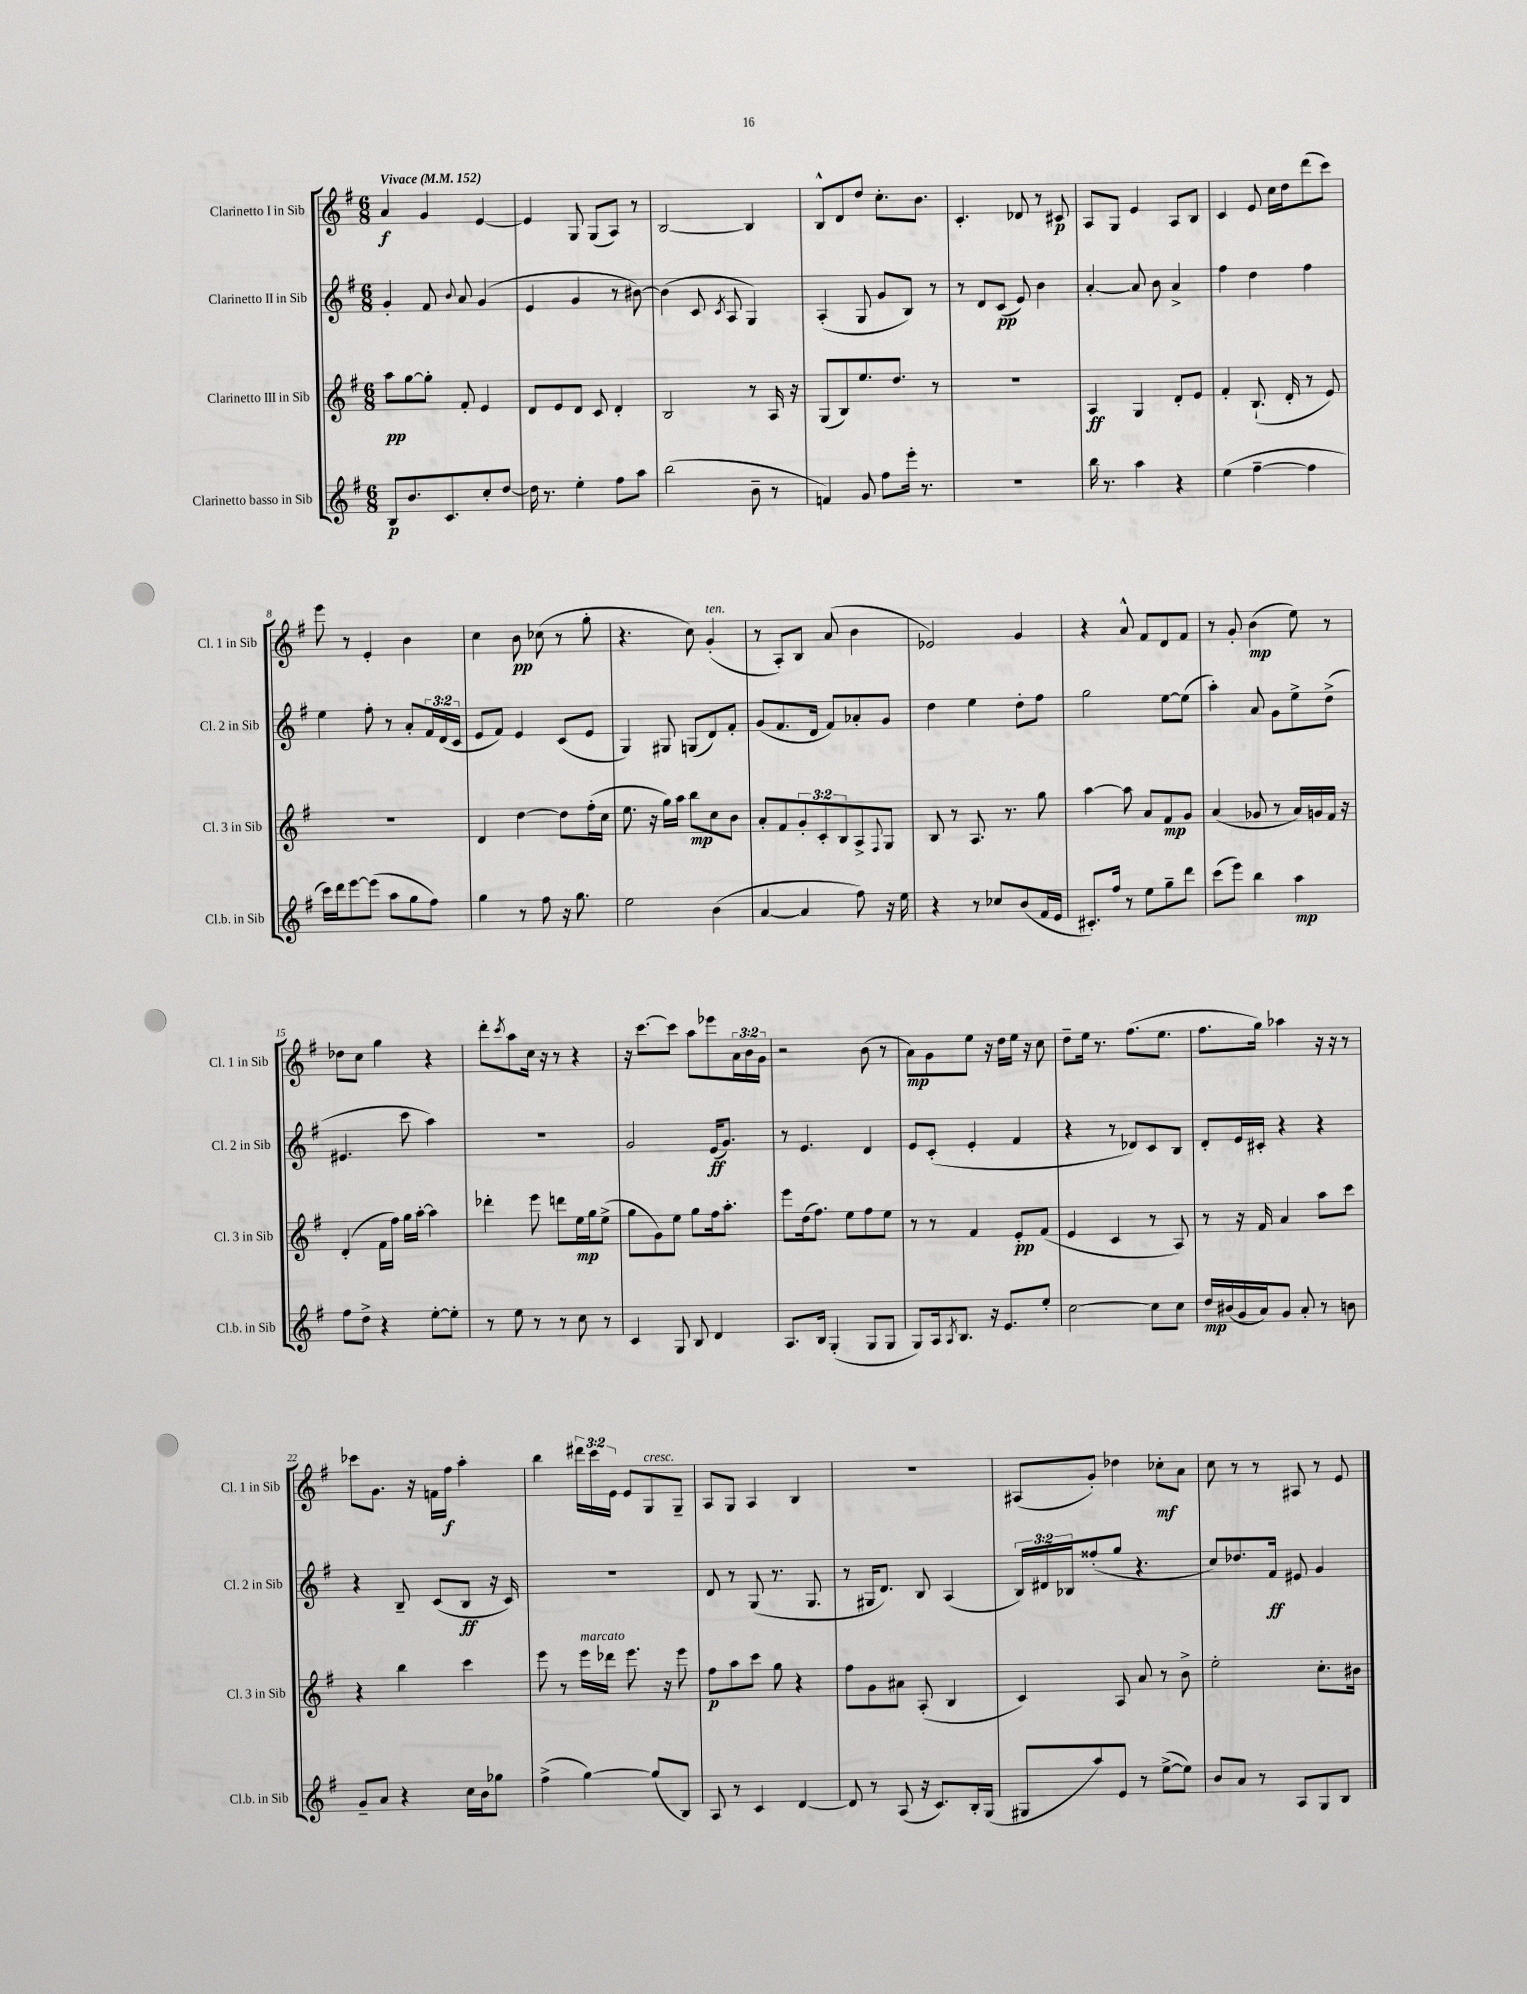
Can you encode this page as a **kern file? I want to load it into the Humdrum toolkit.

**kern	**dynam	**kern	**dynam	**kern	**dynam	**kern	**dynam
*part4	*part4	*part3	*part3	*part2	*part2	*part1	*part1
*staff4	*staff4	*staff3	*staff3	*staff2	*staff2	*staff1	*staff1
*I"Clarinetto basso in Sib	*	*I"Clarinetto III in Sib	*	*I"Clarinetto II in Sib	*	*I"Clarinetto I in Sib	*
*I'Cl.b. in Sib	*	*I'Cl. 3 in Sib	*	*I'Cl. 2 in Sib	*	*I'Cl. 1 in Sib	*
*clefG2	*	*clefG2	*	*clefG2	*	*clefG2	*
*k[f#]	*	*k[f#]	*	*k[f#]	*	*k[f#]	*
*M6/8	*	*M6/8	*	*M6/8	*	*M6/8	*
*MM152	*	*MM152	*	*MM152	*	*MM152	*
=1	=1	=1	=1	=1	=1	=1	=1
!	!	!	!	!	!	!LO:TX:a:B:t=Vivace	!
8B/L	p	8aa\L	pp	4g'/	.	4a/	f
8.b/	.	[8gg\	.	.	.	.	.
.	.	8gg'\J]	.	8f#/	.	4g/	.
8.c/	.	.	.	.	.	.	.
.	.	.	.	8qqb/	.	.	.
.	.	8f#'/	.	8a/	.	.	.
8cc'/	.	4e/	.	(4g/	.	[4e/	.
[8dd/J	.	.	.	.	.	.	.
=2	=2	=2	=2	=2	=2	=2	=2
16dd\]	.	8d/L	.	4e/	.	4e/]	.
8.r	.	.	.	.	.	.	.
.	.	8e/	.	.	.	.	.
4ee'\	.	8d/J	.	4g/	.	8G/	.
.	.	8c/	.	.	.	(8G/L	.
8ff#\L	.	4d'/	.	8r	.	8A/J)	.
8aa\J	.	.	.	[8b#X\)	.	8r	.
=3	=3	=3	=3	=3	=3	=3	=3
(2bb\	.	2B/	.	(4b#\]	.	[2B/	.
.	.	.	.	8c/	.	.	.
.	.	.	.	8qc/	.	.	.
.	.	.	.	8A/	.	.	.
8b~\	.	8r	.	4G/)	.	4B/]	.
8r	.	16A/	.	.	.	.	.
.	.	16r	.	.	.	.	.
=4	=4	=4	=4	=4	=4	=4	=4
4fn/)	.	(8G/L	.	(4A'/	.	8B^^/L	.
.	.	8B/)	.	.	.	8d/	.
8g/	.	8.ee/	.	8G/	.	8dd/J	.
8ff#\L	.	.	.	8g/L	.	8.cc'\L	.
.	.	8.dd/J	.	.	.	.	.
16eee'\Jk	.	.	.	8B/J)	.	.	.
8.r	.	.	.	.	.	8.b\J	.
.	.	8r	.	8r	.	.	.
=5	=5	=5	=5	=5	=5	=5	=5
2.r	.	2.r	.	8r	.	4.c'/	.
.	.	.	.	8d/L	.	.	.
.	.	.	.	(8c/J	pp	.	.
.	.	.	.	8e/)	.	8d-X/	.
.	.	.	.	4b\	.	8r	.
.	.	.	.	.	.	8c#X/	p
=6	=6	=6	=6	=6	=6	=6	=6
16bb\	.	4A/	ff	[4a'/	.	8A/L	.
8.r	.	.	.	.	.	.	.
.	.	.	.	.	.	8G/J	.
4aa\	.	4G/	.	8a/]	.	4e/	.
.	.	.	.	8b\	.	.	.
4r	.	8d'/L	.	4a^/	.	8A/L	.
.	.	8e/J	.	.	.	8B/J	.
=7	=7	=7	=7	=7	=7	=7	=7
(4ee\	.	4f#'/	.	4ff#\	.	4c/	.
[4ff#~\	.	(8.B`/	.	4dd\	.	8e/	.
.	.	.	.	.	.	16cc\LL	.
.	.	16d'/	.	.	.	16dd\J	.
4ff#\]	.	8r	.	4ff#\	.	(8ddd\	.
.	.	8e/)	.	.	.	8ccc\J)	.
!!LO:LB:g=z
=8	=8	=8	=8	=8	=8	=8	=8
16ccc\LL)	.	2.r	.	4ee\	.	8eee\	.
16ddd\J	.	.	.	.	.	.	.
[8eee\	.	.	.	.	.	8r	.
(8eee\J]	.	.	.	8ff#'\	.	4e'/	.
8aa\L	.	.	.	8r	.	.	.
8gg\	.	.	.	8a'/L	.	4b\	.
8ff#\J)	.	.	.	24f#/L	.	.	.
.	.	.	.	(24d/	.	.	.
.	.	.	.	24c/JJ	.	.	.
=9	=9	=9	=9	=9	=9	=9	=9
4gg\	.	4d/	.	8e/L	.	4cc\	.
.	.	.	.	8f#/J)	.	.	.
8r	.	[4dd\	.	4e/	.	8b\	pp
8ff#\	.	.	.	.	.	(8cc-X\	.
16r	.	8dd\L]	.	(8c/L	.	8r	.
8.gg\	.	.	.	.	.	.	.
.	.	(16ff#'\L	.	8e/J	.	8gg'\	.
.	.	16cc\JJ	.	.	.	.	.
=10	=10	=10	=10	=10	=10	=10	=10
2ee\	.	8.ee\	.	4G/)	.	4.r	.
.	.	16r	.	.	.	.	.
.	.	16gg\LL)	.	8G#X/	.	.	.
.	.	16aa\JJ	.	.	.	.	.
.	.	8bb\L	mp	(8Gn/L	.	8cc\)	.
!	!	!	!	!	!	!LO:TX:a:i:t=ten.	!
(4b\	.	8cc\	.	8d/)	.	(4g'/	.
.	.	8b\J	.	8f#'/J	.	.	.
=11	=11	=11	=11	=11	=11	=11	=11
[4a/	.	8a'/L	.	(8g/L	.	8r	.
.	.	8f#/	.	8.f#/	.	8A'/L)	.
4a/]	.	12g'/	.	.	.	8B/J	.
.	.	.	.	16d/Jk	.	.	.
.	.	12c'/	.	.	.	.	.
.	.	.	.	8f#/L)	.	(8a/	.
.	.	12B/	.	.	.	.	.
8ff#\)	.	8A^/	.	8a-X'/	.	4b\	.
.	.	8qqF#/	.	.	.	.	.
16r	.	8G/J	.	8g/J	.	.	.
16ee\	.	.	.	.	.	.	.
=12	=12	=12	=12	=12	=12	=12	=12
4r	.	8B/	.	4dd\	.	2e-X/)	.
.	.	8r	.	.	.	.	.
8r	.	8.A/	.	4ee\	.	.	.
8cc-X/L	.	.	.	.	.	.	.
.	.	8.r	.	.	.	.	.
(8b/	.	.	.	8dd'\L	.	4g/	.
16f#/L	.	8gg\	.	8ff#\J	.	.	.
16e/JJ	.	.	.	.	.	.	.
=13	=13	=13	=13	=13	=13	=13	=13
8.c#X'/L)	.	[4aa\	.	2gg\	.	4r	.
16ff#/Jk	.	.	.	.	.	.	.
8r	.	8aa\]	.	.	.	8a^^/	.
8ee\L	.	8a/L	.	.	.	8f#/L	.
8gg~\	.	8f#/	mp	[8ee\L	.	8d/	.
8ddd\J	.	8g/J	.	(8ee\J]	.	8f#/J	.
=14	=14	=14	=14	=14	=14	=14	=14
(8ccc\L	.	(4a/	.	4aa'\)	.	8r	.
8eee\J)	.	.	.	.	.	8g'/	.
4bb\	.	8g-X/	.	8a/	.	(4b\	mp
.	.	8r	.	8g\L	.	.	.
4aa\	mp	16a/LL)	.	8ee^\	.	8ee\)	.
.	.	16gn/	.	.	.	.	.
.	.	16f#/JJ	.	(8dd^\J	.	8r	.
.	.	16r	.	.	.	.	.
!!LO:LB:g=z
=15	=15	=15	=15	=15	=15	=15	=15
8ff#\L	.	(4d'/	.	4.e#X/	.	8dd-X\L	.
8dd^\J	.	.	.	.	.	8cc\J	.
4r	.	16f#\LL	.	.	.	4gg\	.
.	.	16ff#\JJ)	.	.	.	.	.
.	.	16gg\LL	.	8ccc\	.	.	.
.	.	[16aa'\JJ	.	.	.	.	.
[8ee'\L	.	4aa\]	.	4aa\)	.	4r	.
8ee'\J]	.	.	.	.	.	.	.
=16	=16	=16	=16	=16	=16	=16	=16
8r	.	4ddd-X'\	.	2.r	.	8ddd'\L	.
.	.	.	.	.	.	8qccc/	.
8ee\	.	.	.	.	.	8aa\	.
8r	.	8eee\	.	.	.	16cc\Jk	.
.	.	.	.	.	.	16r	.
8r	.	8dddn\L	.	.	.	8r	.
8cc\	.	16ee\L	mp	.	.	4r	.
.	.	16gg\J	.	.	.	.	.
8r	.	(8ee^\J	.	.	.	.	.
=17	=17	=17	=17	=17	=17	=17	=17
4c/	.	8gg\L	.	2g/	.	16r	.
.	.	.	.	.	.	[8.ccc\L	.
.	.	8g\)	.	.	.	.	.
8G/	.	8ee\J	.	.	.	8ccc\J]	.
8B/	.	8gg\L	.	.	.	8aa\L	.
4d/	.	16ff#\k	.	(16e/KL	ff	8eee-X\	.
.	.	8.aa'\J	.	8.g/J)	.	.	.
.	.	.	.	.	.	24a\L	.
.	.	.	.	.	.	24b\	.
.	.	.	.	.	.	24g\JJ	.
=18	=18	=18	=18	=18	=18	=18	=18
8.A/L	.	8eee\L	.	8r	.	2r	.
.	.	(16dd\k	.	4.e/	.	.	.
16B/Jk	.	8.ff#\J)	.	.	.	.	.
(4G'/	.	.	.	.	.	.	.
.	.	8ee\L	.	.	.	.	.
8G/L	.	8ff#\	.	4d/	.	(8b\	.
8G/J	.	8ee\J	.	.	.	8r	.
=19	=19	=19	=19	=19	=19	=19	=19
8G/L)	.	8r	.	8e/L	.	8a\L)	mp
16A/k	.	8r	.	(8c'/J	.	8g\	.
8qA/	.	.	.	.	.	.	.
8.B/J	.	.	.	.	.	.	.
.	.	4f#/	.	4e'/	.	8ee\J	.
16r	.	.	.	.	.	16r	.
8.e/L	.	.	.	.	.	16dd\LL	.
.	.	8e'/L	pp	4f#/	.	16ee\JJ	.
.	.	.	.	.	.	16r	.
8ee'/J	.	(8f#/J	.	.	.	8cc\	.
=20	=20	=20	=20	=20	=20	=20	=20
[2cc\	.	4e/	.	4r	.	8dd~\L	.
.	.	.	.	.	.	16ee\Jk	.
.	.	.	.	.	.	8.r	.
.	.	4c/	.	8r	.	.	.
.	.	.	.	8d-X/L)	.	(8.ff#\L	.
8cc\L]	.	8r	.	8c/	.	.	.
.	.	.	.	.	.	8.ee\J	.
8cc\J	.	8A/)	.	8B/J	.	.	.
=21	=21	=21	=21	=21	=21	=21	=21
16dd/LL	mp	8r	.	8d'/L	.	8.ff#\L	.
(16b#X/	.	.	.	.	.	.	.
16g/	.	16r	.	16e/L	.	.	.
16a/J)	.	16f#/	.	16c#X'/JJ	.	16gg\Jk)	.
8g/J	.	4a/	.	4r	.	4aa-X\	.
8a'/	.	.	.	.	.	.	.
8r	.	8aa\L	.	4r	.	16r	.
.	.	.	.	.	.	16r	.
8bn\	.	8ccc\J	.	.	.	8r	.
!!LO:LB:g=z
=22	=22	=22	=22	=22	=22	=22	=22
8g~/L	.	4r	.	4r	.	8ccc-X\L	.
8a/J	.	.	.	.	.	8.g\J	.
4r	.	4bb\	.	8B~/	.	.	.
.	.	.	.	.	.	16r	.
.	.	.	.	(8c/L	.	16fn\LL	.
.	.	.	.	.	.	16ff#\JJ	f
16cc\LL	.	4ccc\	.	8B/J	ff	4aa'\	.
16b\J	.	.	.	.	.	.	.
8gg-X\J	.	.	.	16r	.	.	.
.	.	.	.	16c/)	.	.	.
=23	=23	=23	=23	=23	=23	=23	=23
(4ff#^\	.	8eee\	.	2.r	.	4bb\	.
.	.	8r	.	.	.	.	.
!	!	!LO:TX:a:i:t=marcato	!	!	!	!	!
[4gg\)	.	16eee\LL	.	.	.	24ddd#X\LL	.
.	.	.	.	.	.	24ccc\	.
.	.	16ddd-X\JJ	.	.	.	.	.
.	.	.	.	.	.	24e\JJ	.
.	.	8.eee\	.	.	.	8e/L	.
!	!	!	!	!	!	!LO:TX:a:i:t=cresc.	!
(8gg/L]	.	.	.	.	.	8G/	.
.	.	16r	.	.	.	.	.
8B/J)	.	8eee\	.	.	.	8G~/J	.
=24	=24	=24	=24	=24	=24	=24	=24
8A/	.	8ff#\L	p	8d/	.	8A/L	.
8r	.	8aa\	.	8r	.	8G/J	.
4c/	.	8ccc\J	.	(8G/	.	4A/	.
.	.	8gg\	.	8.r	.	.	.
[4d/	.	4r	.	.	.	4B/	.
.	.	.	.	8.G/	.	.	.
=25	=25	=25	=25	=25	=25	=25	=25
8d/]	.	8ff#\L	.	8r	.	2.r	.
8r	.	8g\	.	16G#X/KL	.	.	.
.	.	.	.	8.d/J)	.	.	.
(8A/	.	8a#X\J	.	.	.	.	.
16r	.	(8A'/	.	8B/	.	.	.
8.c/L)	.	.	.	.	.	.	.
.	.	4B/	.	(4A/	.	.	.
16B'/L	.	.	.	.	.	.	.
(16G/JJ	.	.	.	.	.	.	.
=26	=26	=26	=26	=26	=26	=26	=26
8G#X/L	.	4c/)	.	24B/LL)	.	(8A#X/L	.
.	.	.	.	24d#X/	.	.	.
.	.	.	.	24B-X/J	.	.	.
8aa/)	.	.	.	(8ff##X'/	.	8g'/J)	.
8e/J	.	8A/	.	8gg/J	.	4dd-X\	.
8r	.	8a/	.	4.r	.	.	.
([8ee^\L	.	8r	.	.	.	8cc-X'\L	mf
8ee\J])	.	8b^\	.	.	.	8a\J	.
=27	=27	=27	=27	=27	=27	=27	=27
8b/L	.	2ee'\	.	8cc/L)	.	8cc\	.
8a/J	.	.	.	8.dd-X/	.	8r	.
8r	.	.	.	.	.	8r	.
.	.	.	.	16f#/Jk	ff	.	.
8A/L	.	.	.	8e#X/	.	8A#X/	.
8G/	.	8.cc'\L	.	4g/	.	8r	.
8B/J	.	.	.	.	.	8e/	.
.	.	16b#X\Jk	.	.	.	.	.
==	==	==	==	==	==	==	==
*-	*-	*-	*-	*-	*-	*-	*-
